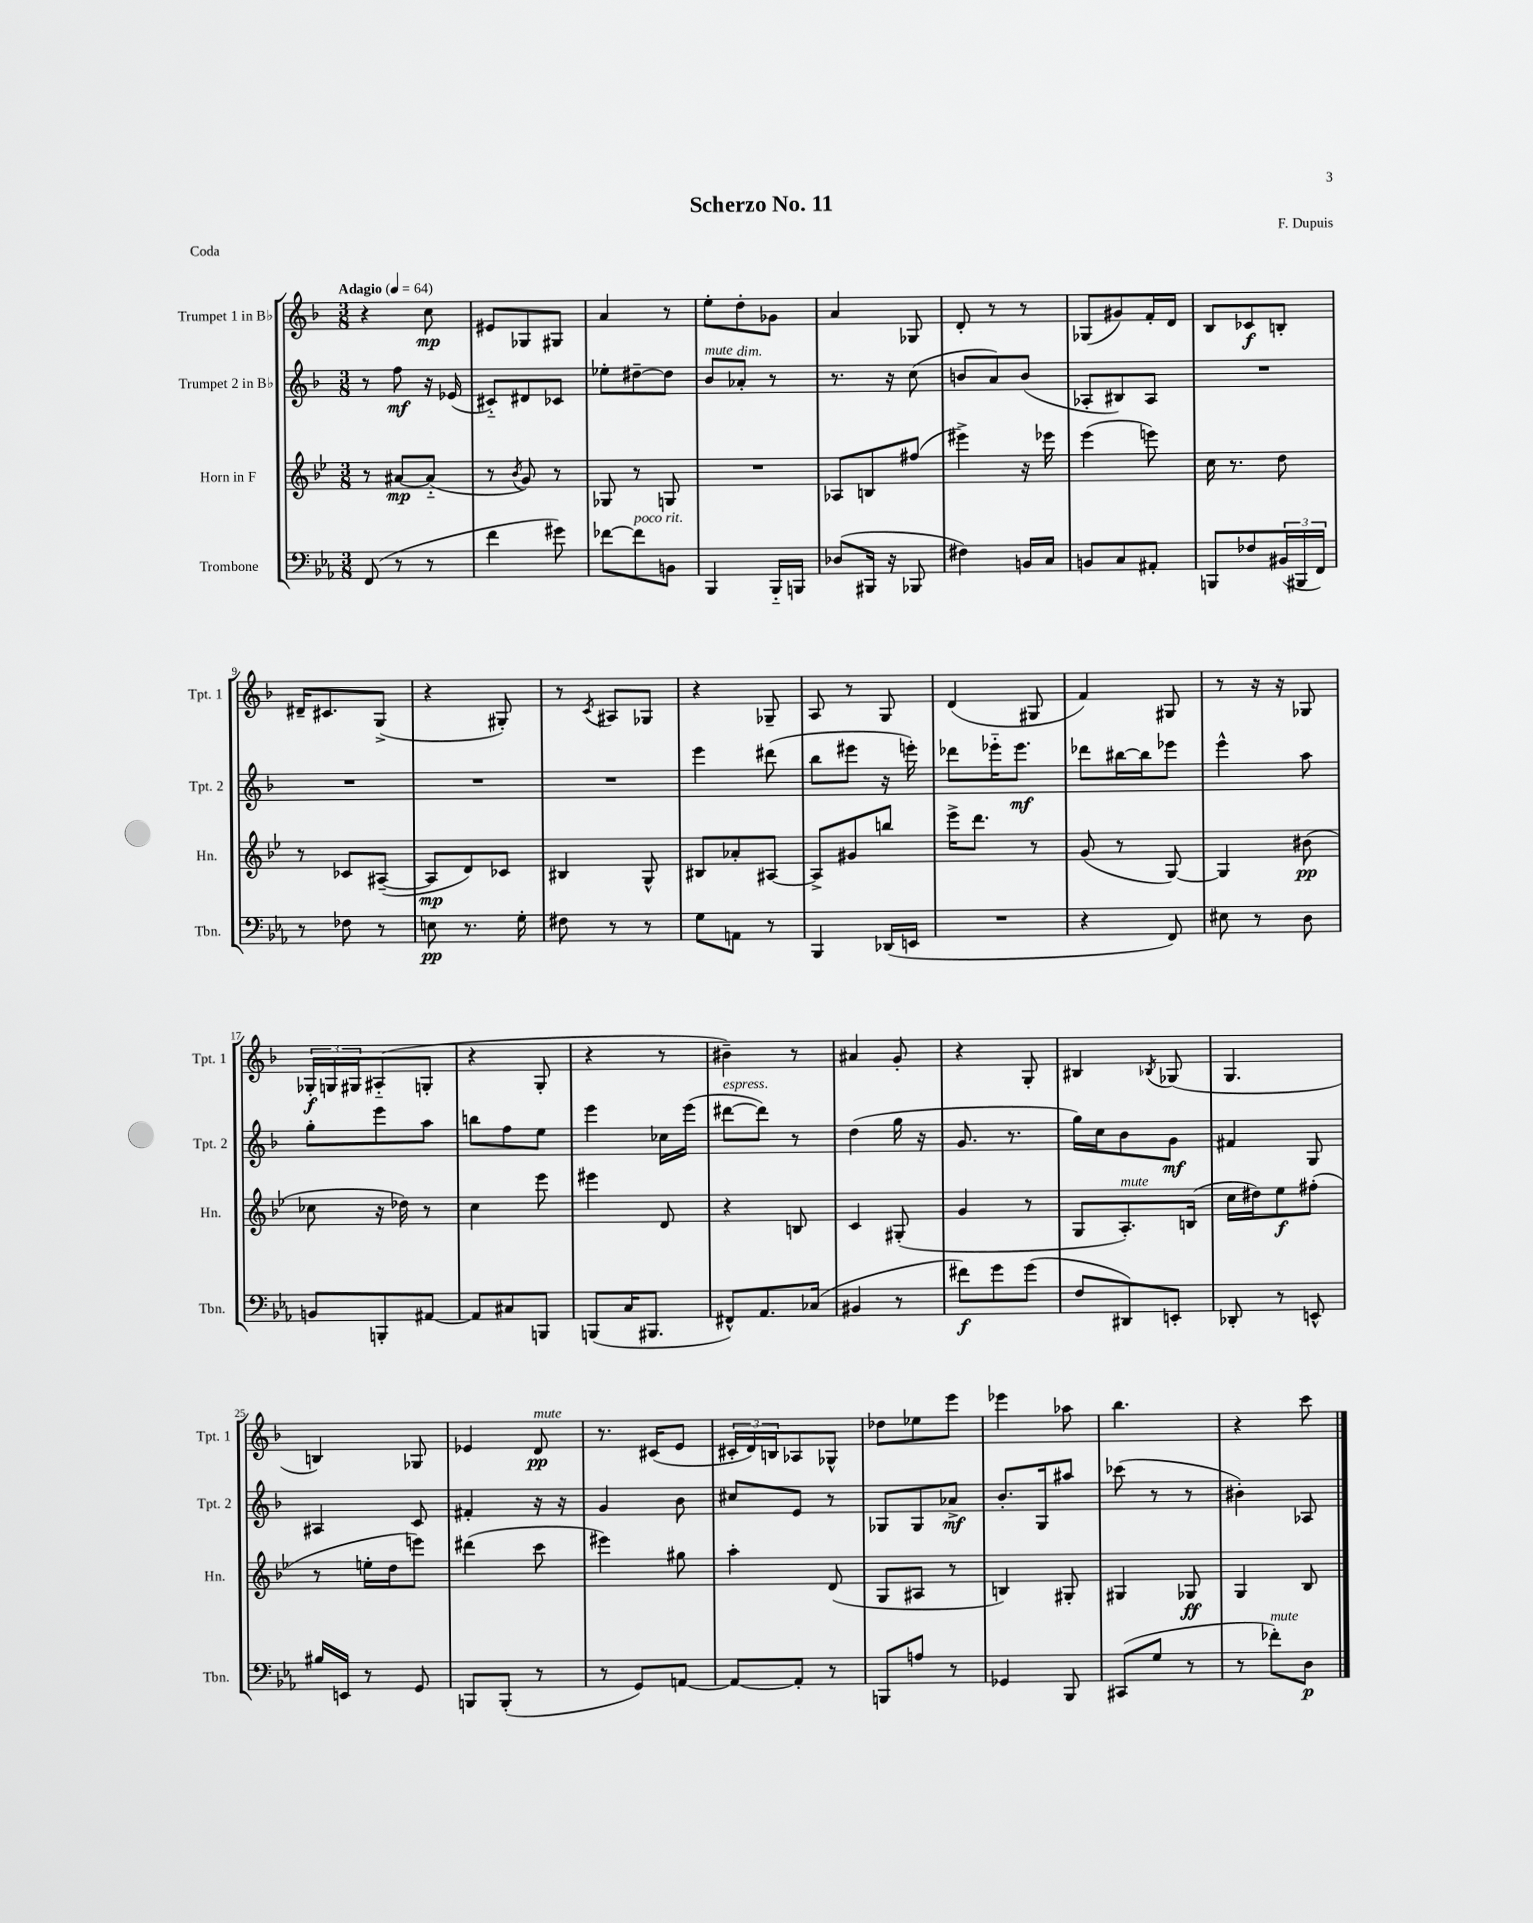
\header { title = "Scherzo No. 11" composer = "F. Dupuis" piece = "Coda" }
<<
\new StaffGroup <<
\new Staff = "s0" \with { instrumentName = "Trumpet 1 in Bb" shortInstrumentName = "Tpt. 1" } {
    \clef treble \key f \major \numericTimeSignature \time 3/8 \tempo "Adagio" 4 = 64
    r4 c''8\mp |
    eis'8 ges8 gis8 |
    a'4 r8 |
    e''8-. d''8-. ges'8 |
    a'4 ges8 |
    d'8-. r8 r8 |
    ges8( gis'8) f'16-. d'16 |
    bes8 ces'8\f b8-. |
    dis'16-- cis'8. g8->( |
    r4 gis8-.) |
    r8 \acciaccatura { c'8 } ais8 ges8 |
    r4 ges8-- |
    a8 r8 g8 |
    d'4( gis8 |
    f'4) gis8 |
    r8 r16 r16 ges8 |
    \tuplet 3/2 { ges16-.\f g16 gis16 } ais8-_( g8-. |
    r4 g8-. |
    r4 r8 |
    bis'4--) r8 |
    ais'4 g'8-. |
    r4 g8-. |
    bis4 \acciaccatura { bes8 } ges8( |
    g4. |
    b4) ges8 |
    ees'4 d'8\pp^\markup { \italic "mute" } |
    r8. cis'16( e'8 |
    \tuplet 3/2 { cis'16-. d'16) b16 } aes8 ges8-^ |
    des''8 ees''8 e'''8 |
    ees'''4 aes''8 |
    bes''4. |
    r4 c'''8 \bar "|." |
}
\new Staff = "s1" \with { instrumentName = "Trumpet 2 in Bb" shortInstrumentName = "Tpt. 2" } {
    \clef treble \key f \major \numericTimeSignature \time 3/8
    r8 f''8\mf r16 ees'16( |
    cis'8-_) dis'8 ces'8 |
    ees''8-. dis''8~-- dis''8 |
    bes'8^\markup { \italic "mute" } aes'8-.^\markup { \italic "dim." } r8 |
    r8. r16 c''8( |
    b'8 a'8) b'8( |
    aes8-. bis8) aes8 |
    R4. |
    R4. |
    R4. |
    R4. |
    e'''4 dis'''8( |
    bes''8 eis'''8 r16 e'''16-.) |
    des'''8 ees'''16-_ ees'''8.\mf |
    des'''8 bis''16~ bis''16 ees'''8 |
    e'''4-^ a''8 |
    g''8-. e'''8 a''8 |
    b''8 f''8 e''8 |
    e'''4 ces''16 e'''16( |
    dis'''8~^\markup { \italic "espress." } dis'''8) r8 |
    d''4( g''16 r16 |
    g'8. r8. |
    g''16) c''16 bes'8 g'8\mf |
    fis'4 g8 |
    ais4 c'8 |
    fis'4-. r16 r16 |
    g'4 bes'8 |
    cis''8 e'8 r8 |
    ges8 ges8 aes'8->\mf |
    bes'8.-. g16 ais''8 |
    ces'''8( r8 r8 |
    bis'4-.) aes8 \bar "|." |
}
\new Staff = "s2" \with { instrumentName = "Horn in F" shortInstrumentName = "Hn." } {
    \clef treble \key bes \major \numericTimeSignature \time 3/8
    r8 ais'8~\mp ais'8-_( |
    r8 \acciaccatura { bes'8 } g'8) r8 |
    ges8 r8 g8 |
    R4. |
    aes8 b8 fis''8( |
    eis'''4->) r16 ees'''16 |
    ees'''4( e'''8) |
    c''16 r8. d''8 |
    r8 ces'8 ais8~--( |
    ais8\mp d'8) ces'8 |
    bis4 g8-^ |
    bis8 aes'8-. ais8~ |
    ais8-> gis'8 b''8 |
    ees'''16-> d'''8. r8 |
    g'8( r8 g8~) |
    g4 bis'8\pp( |
    ces''8 r16 des''16) r8 |
    c''4 ees'''8 |
    eis'''4 d'8 |
    r4 b8 |
    c'4 gis8-.( |
    g'4 r8 |
    g8 a8.-.^\markup { \italic "mute" }) b16( |
    c''16 dis''16) ees''8\f fis''8-.( |
    r8 e''16-. d''16 e'''8) |
    dis'''4( c'''8 |
    eis'''4) gis''8 |
    a''4-. d'8( |
    g8 ais8 r8 |
    b4) gis8-. |
    gis4 ges8\ff |
    g4 bes8 \bar "|." |
}
\new Staff = "s3" \with { instrumentName = "Trombone" shortInstrumentName = "Tbn." } {
    \clef bass \key ees \major \numericTimeSignature \time 3/8
    f,8( r8 r8 |
    f'4 gis'8) |
    fes'8~ fes'8^\markup { \italic "poco rit." } b,8 |
    bes,,4 bes,,16-_ b,,16 |
    des8( bis,,16 r16 bes,,8 |
    fis4) b,16 c16 |
    b,8 c8 ais,8-. |
    b,,8 fes8 \tuplet 3/2 { bis,16( bis,,16 f,16) } |
    r8 fes8 r8 |
    e8\pp r8. g16-. |
    fis8 r8 r8 |
    g8 a,8 r8 |
    bes,,4 des,16( e,16 |
    R4. |
    r4 f,8) |
    eis8 r8 d8 |
    b,8 b,,8-. ais,8~ |
    ais,8 cis8 b,,8 |
    b,,8( c16 bis,,8. |
    fis,8-^) aes,8. ces16( |
    bis,4 r8 |
    fis'8\f) g'8 g'8( |
    f8 dis,8) e,8-. |
    des,8-. r8 e,8-^ |
    bis16 e,16 r8 g,8 |
    b,,8 b,,8-.( r8 |
    r8 g,8) a,8~ |
    a,8~ a,8-. r8 |
    b,,8 a8 r8 |
    ges,4 bes,,8 |
    cis,8( g8 r8 |
    r8 fes'8-.^\markup { \italic "mute" }) d8\p \bar "|." |
}
>>
>>
